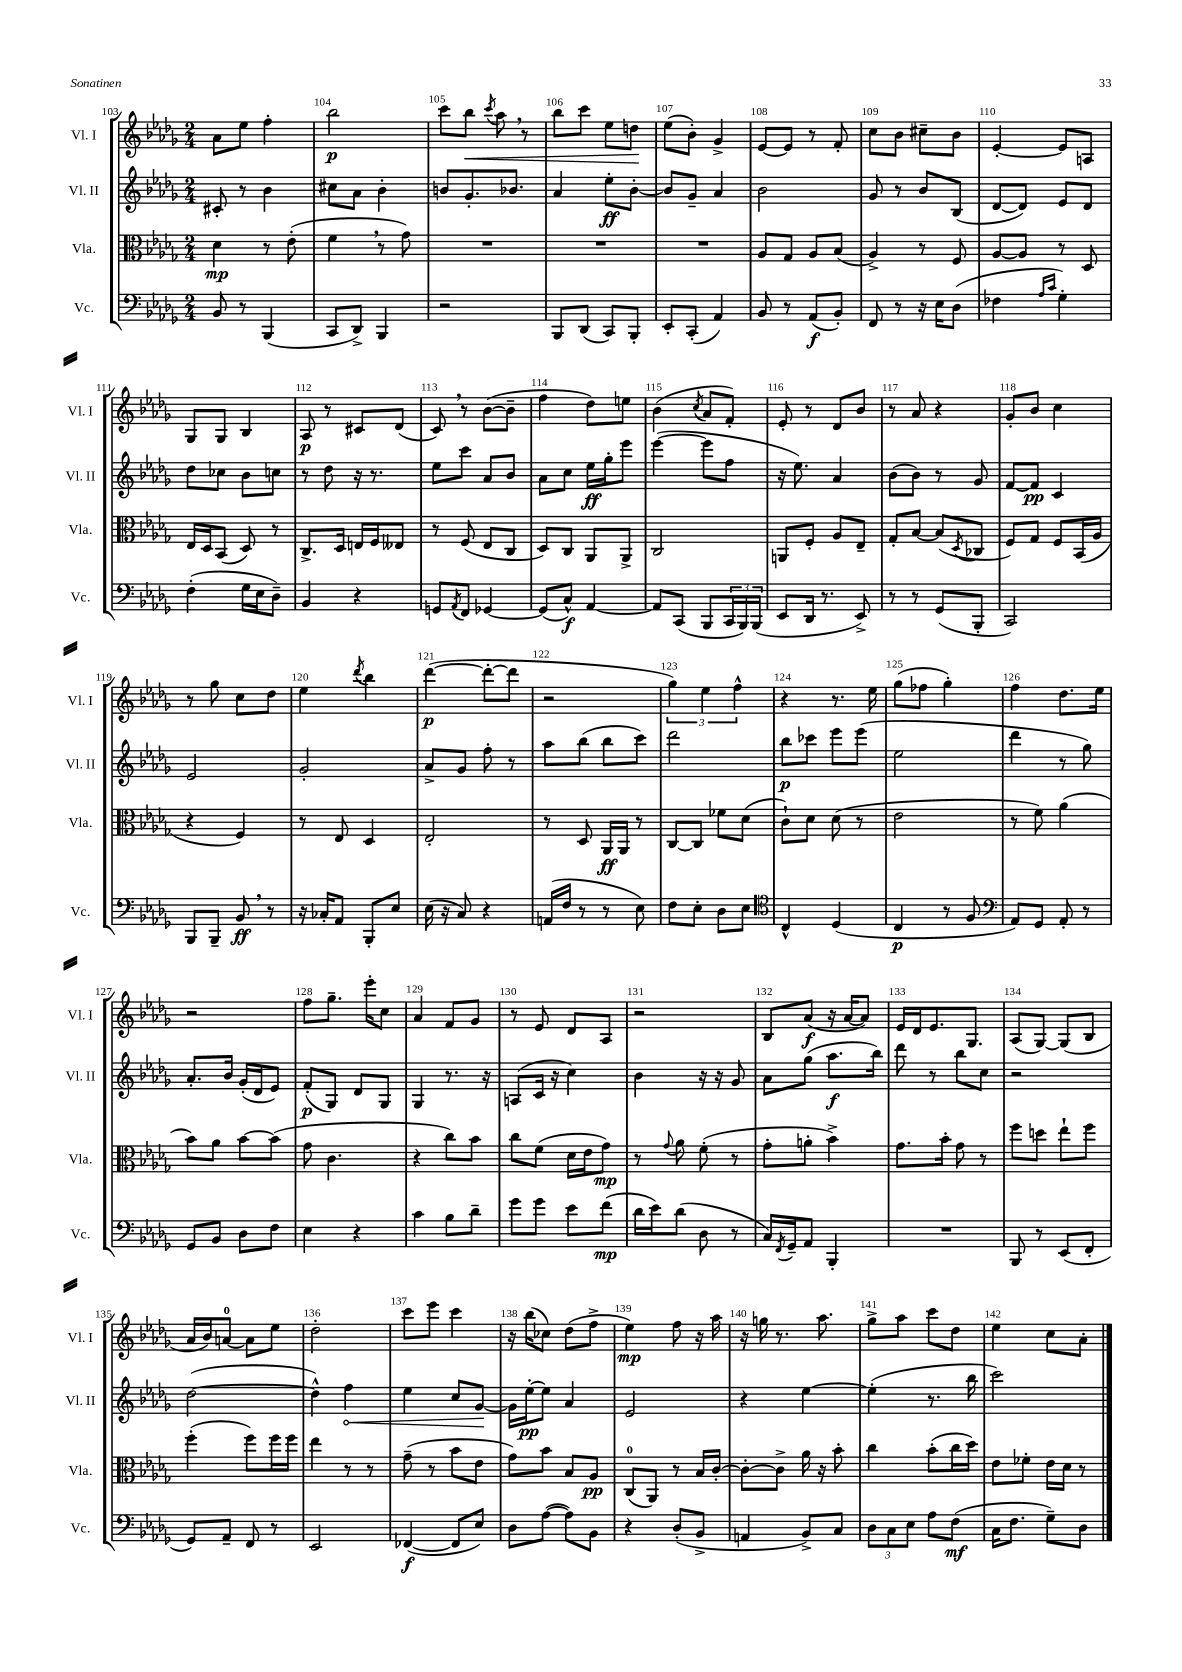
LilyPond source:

<<
\new StaffGroup <<
\new Staff = "s0" \with { instrumentName = "Vl. I" shortInstrumentName = "Vl. I" } {
    \clef treble \key des \major \numericTimeSignature \time 2/4
    aes'8 ees''8 f''4-. |
    bes''2\p |
    c'''8 bes''8\< \acciaccatura { c'''8 } aes''8 \breathe r8 |
    bes''8 c'''8 ees''8 d''8\! |
    ees''8( bes'8-.) ges'4-> |
    ees'8~ ees'8 r8 f'8-. |
    c''8 bes'8 cis''8-- bes'8 |
    ees'4~-. ees'8 a8 |
    ges8 ges8 bes4 |
    aes8\p r8 cis'8 des'8( |
    c'8) \breathe r8 bes'8~( bes'8-- |
    f''4 des''8) e''8 |
    bes'4( \acciaccatura { c''8 } aes'8 f'8-.) |
    ees'8-. r8 des'8 bes'8 |
    r8 aes'8 r4 |
    ges'8-. bes'8 c''4 |
    r8 ges''8 c''8 des''8 |
    ees''4 \acciaccatura { des'''8 } bes''4 |
    des'''4~\p( des'''8~-. des'''8 |
    r2 |
    \tuplet 3/2 { ges''4) ees''4 f''4-^ } |
    r4 r8. ees''16 |
    ges''8( fes''8 ges''4-.) |
    f''4 des''8. ees''16 |
    r2 |
    f''8 ges''8.-- ees'''16-. c''8 |
    aes'4 f'8 ges'8 |
    r8 ees'8 des'8 aes8 |
    r2 |
    bes8 aes'8\f( r16 aes'16~ aes'8) |
    ees'16 des'16 ees'8. ges8. |
    aes8( ges8~) ges8( bes8 |
    aes'16 bes'16) a'8-0~ a'8 ees''8 |
    des''2-. |
    c'''8 ees'''8 c'''4 |
    r16 bes''16( ces''8) des''8( f''8-> |
    ees''4\mp) f''8 r16 aes''16 |
    r16 g''16 r8. aes''8. |
    ges''8-> aes''8 c'''8 des''8 |
    ees''4 c''8 aes'8-. \bar "|." |
}
\new Staff = "s1" \with { instrumentName = "Vl. II" shortInstrumentName = "Vl. II" } {
    \clef treble \key des \major \numericTimeSignature \time 2/4
    cis'8-. r8 bes'4 |
    cis''8 aes'8 bes'4-. |
    b'8 ges'8.-. bes'8. |
    aes'4 ees''8-.\ff bes'8~-. |
    bes'8 ges'8-- aes'4 |
    bes'2 |
    ges'8 r8 bes'8 bes8( |
    des'8~ des'8) ees'8 des'8 |
    des''8 ces''8 bes'8 c''8 |
    r8 des''8 r16 r8. |
    ees''8 c'''8 aes'8 bes'8 |
    aes'8 c''8 ees''16\ff ges''16-. ees'''8 |
    ees'''4~( ees'''8 f''8 |
    r16 ees''8.) aes'4 |
    bes'8( bes'8) r8 ges'8 |
    f'8~ f'8\pp c'4 |
    ees'2 |
    ges'2-. |
    aes'8-> ges'8 f''8-. r8 |
    aes''8 bes''8( bes''8 c'''8) |
    des'''2 |
    bes''8\p ces'''8 ees'''8 ees'''8( |
    ees''2 |
    des'''4 r8 ges''8) |
    aes'8.-. bes'16 ges'16-.( des'16 ees'8) |
    f'8-.\p( ges8) des'8 ges8 |
    ges4 r8. r16 |
    a8( c'16 r16 c''4) |
    bes'4 r16 r16 ges'8 |
    aes'8 ges''8( aes''8.\f bes''16) |
    des'''8 r8 bes''8 c''8 |
    r2 |
    des''2~( |
    des''4-^) \once \override Hairpin.circled-tip = ##t f''4\< |
    ees''4 c''8 ges'8~\! |
    ges'16 ees''16~-.\pp ees''8 aes'4 |
    ees'2 |
    r4 ees''4~ |
    ees''4-.( r8. bes''16 |
    c'''2) \bar "|." |
}
\new Staff = "s2" \with { instrumentName = "Vla." shortInstrumentName = "Vla." } {
    \clef alto \key des \major \numericTimeSignature \time 2/4
    des'4\mp r8 ees'8-.( |
    f'4 \breathe r8 ges'8) |
    R2 |
    R2 |
    R2 |
    aes8 ges8 aes8 bes8( |
    aes4->) r8 f8 |
    aes8~ aes8 r8 des8 |
    ees16 des16 bes,8( des8) r8 |
    c8.-> des16 e16 f16 eeses8 |
    r8 f8( ees8 c8 |
    des8) c8 aes,8 aes,8-> |
    c2 |
    a,8 f8-. aes8 ees8-- |
    ges8-. bes8~ bes8( \acciaccatura { des8 } ces8 |
    f8) ges8 f8 bes,16( aes16 |
    r4 f4) |
    r8 ees8 des4 |
    ees2-. |
    r8 des8 aes,16\ff aes,16 r8 |
    c8~ c8 fes'8 des'8( |
    c'8-!) des'8 des'8( r8 |
    ees'2 |
    r8 f'8) aes'4( |
    bes'8) aes'8 bes'8~ bes'8( |
    ges'8 c'4. |
    r4 c''8) bes'8 |
    c''8 f'8( des'16 ees'16 ges'8\mp) |
    r8 \appoggiatura { ges'8 } aes'8 f'8-.( r8 |
    ges'8-. a'8-. bes'4->) |
    ges'8. bes'16-. ges'8 r8 |
    f''8 d''8 ees''8-! f''8 |
    f''4-.( f''8) f''16 f''16 |
    ees''4 r8 r8 |
    ges'8--( r8 bes'8 ees'8 |
    ges'8) bes'8 bes8 aes8\pp |
    c8-0( aes,8) r8 bes16 c'16~-. |
    c'8~-. c'8-> aes'16 r16 bes'8-. |
    c''4 bes'8-.( c''16 des''16) |
    ees'8 fes'8-. ees'16 des'16 r8 \bar "|." |
}
\new Staff = "s3" \with { instrumentName = "Vc." shortInstrumentName = "Vc." } {
    \clef bass \key des \major \numericTimeSignature \time 2/4
    bes,8 r8 bes,,4( |
    c,8 des,8->) bes,,4 |
    r2 |
    bes,,8 des,8( c,8) bes,,8-. |
    ees,8-. c,8-.( aes,4) |
    bes,8 r8 aes,8\f( bes,8-.) |
    f,8 r8 r16 ees16 des8( |
    fes4 \grace { aes16 c'16 } ges4-.) |
    f4-.( ges16 ees16 des8--) |
    bes,4 r4 |
    g,8 \acciaccatura { aes,8 } f,8 ges,4~ |
    ges,8( c8-^\f) aes,4~ |
    aes,8 c,8( bes,,8 \tuplet 3/2 { c,16 bes,,16) bes,,16( } |
    ees,8 des,16 r8. ees,8->) |
    r8 r8 ges,8( bes,,8-. |
    c,2) |
    bes,,8 bes,,8-- bes,8\ff \breathe r8 |
    r16 ces16-. aes,8 bes,,8-. ees8 |
    ees16( r16 c8) r4 |
    a,16( f16 r8 r8 ees8) |
    f8 ees8-. des8 ees8 |
    \clef tenor c4-^ des4( |
    c4\p r8 f8 |
    \clef bass aes,8) ges,8 aes,8-. r8 |
    ges,8 bes,8 des8 f8 |
    ees4 r4 |
    c'4 bes8 des'8-- |
    ges'8 ges'8 ees'8 f'8\mp( |
    des'16 ees'16) des'8( des8 r8 |
    c16) \acciaccatura { f,8 } ges,16-- aes,8 bes,,4-. |
    R2 |
    bes,,8 r8 ees,8( f,8-. |
    ges,8) aes,8-- f,8 r8 |
    ees,2 |
    fes,4~\f( fes,8 ees8) |
    des8 aes8~( aes8) bes,8 |
    r4 des8-.( bes,8-> |
    a,4 bes,8->) c8 |
    \tuplet 3/2 { des8 c8 ees8 } aes8 f8\mf( |
    c16 f8. ges8--) des8 \bar "|." |
}
>>
>>
\layout { \context { \Score currentBarNumber = #103 \override BarNumber.break-visibility = ##(#f #t #t) barNumberVisibility = #all-bar-numbers-visible } }
